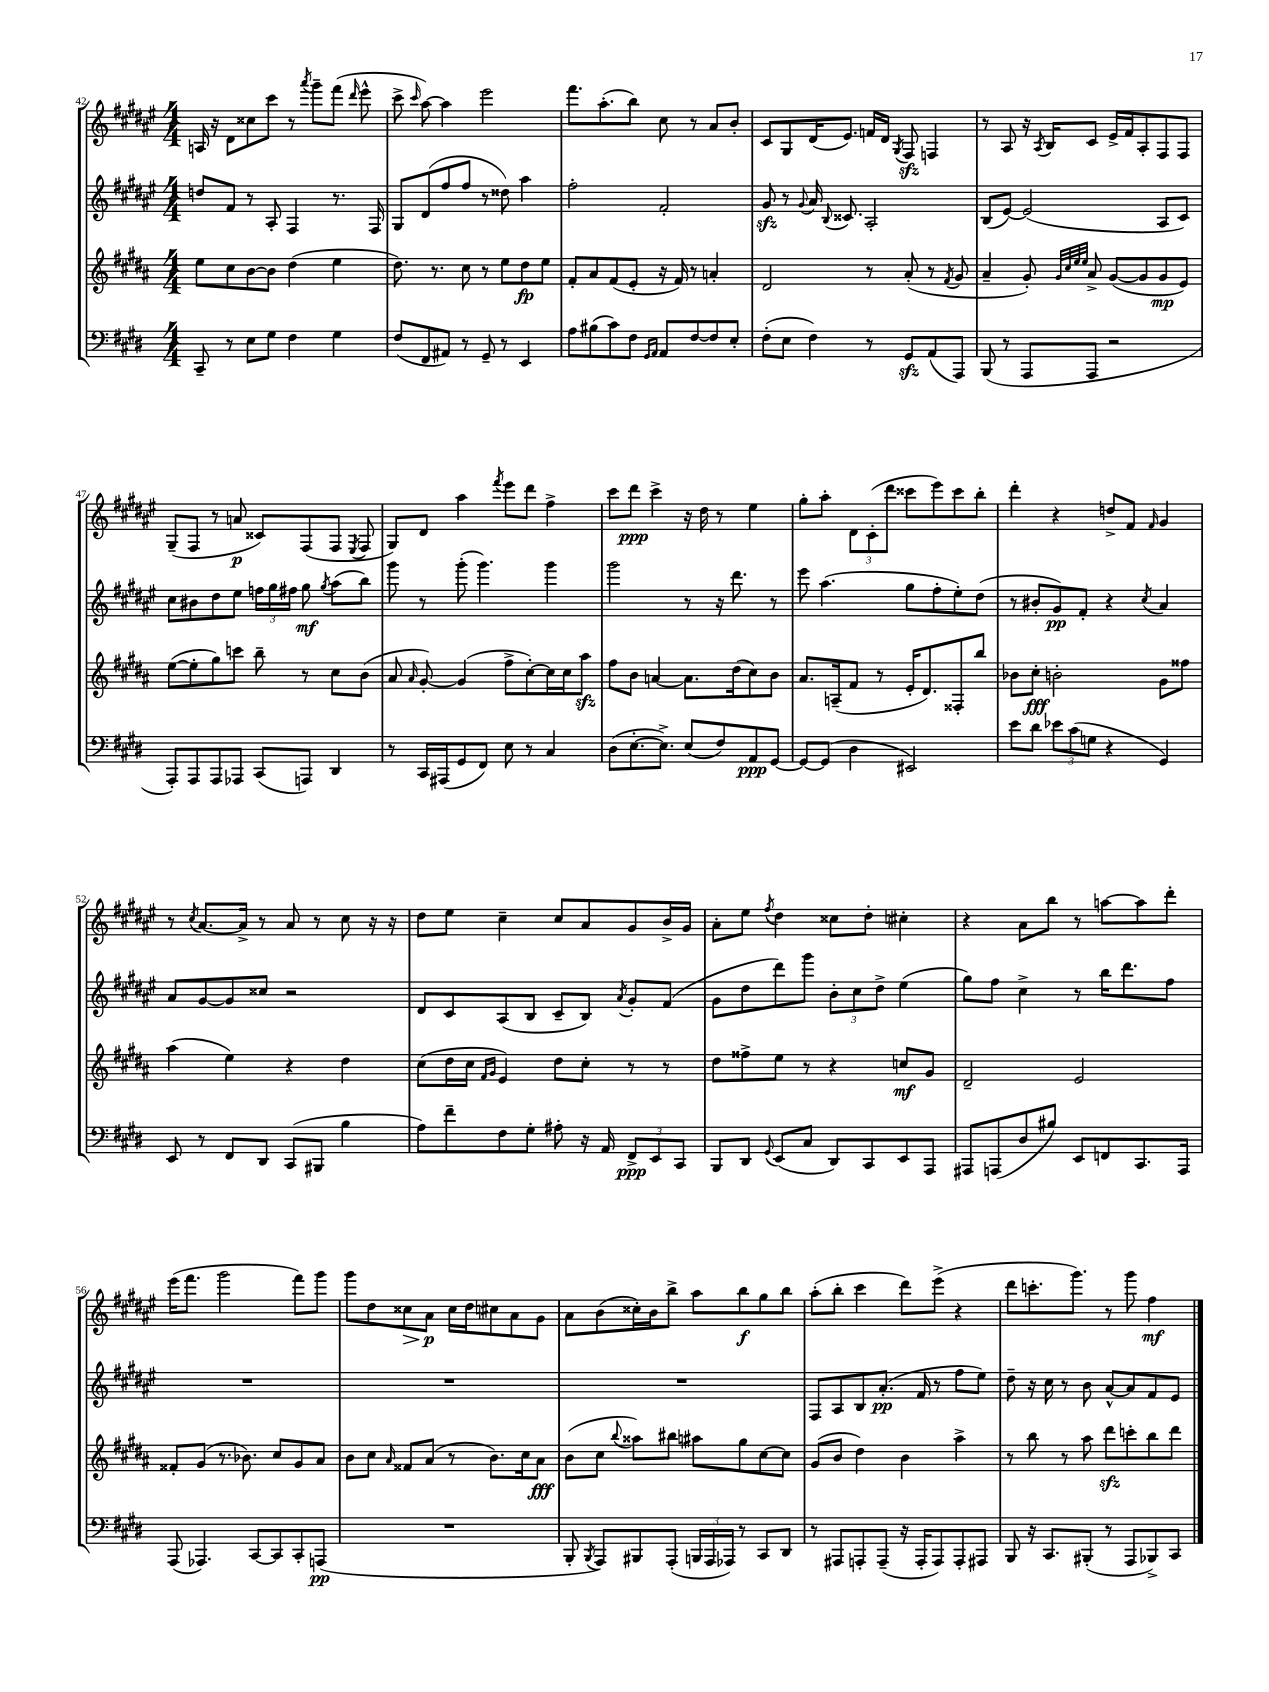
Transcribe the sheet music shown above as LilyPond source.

<<
\new StaffGroup <<
\new Staff = "s0" {
    \clef treble \key fis \major \numericTimeSignature \time 4/4
    \autoBeamOff a16 r16 dis'8[ cisis''8 cis'''8] r8 \acciaccatura { ais'''8 } gis'''8[-- fis'''8]( \grace { dis'''16 } eis'''8-^ |
    cis'''8-> \grace { cis'''16 } ais''8~) ais''4 eis'''2 |
    fis'''8.[ ais''8.-.( b''8]) cis''8 r8 ais'8[ b'8]-. |
    cis'8[ gis8 dis'16( eis'8.]) f'16[ dis'16] \acciaccatura { gis8 } fis8\sfz f4 |
    r8 ais8 r16 \acciaccatura { ais8 } b16[ cis'8] eis'16[-> fis'16 ais8-. fis8 fis8] |
    gis8[--( fis8] r8 a'8\p cisis'8[) fis8( fis8] \acciaccatura { eis8 } fis8 |
    gis8[) dis'8] ais''4 \acciaccatura { fis'''8 } eis'''8[ dis'''8] fis''4-> |
    cis'''8[ dis'''8]\ppp cis'''4-> r16 dis''16 r8 eis''4 |
    gis''8[-. ais''8]-. \tuplet 3/2 { dis'8[ cis'8-.( dis'''8] } cisis'''8[ eis'''8) cisis'''8 b''8]-. |
    dis'''4-. r4 d''8[-> fis'8] \grace { fis'16 } gis'4 |
    r8 \acciaccatura { cis''8 } ais'8.[~ ais'16]-> r8 ais'8 r8 cis''8 r16 r16 |
    dis''8[ eis''8] cis''4-- cis''8[ ais'8 gis'8 b'16-> gis'16] |
    ais'8[-. eis''8] \acciaccatura { fis''8 } dis''4 cisis''8[ dis''8]-. cis''4-. |
    r4 ais'8[ b''8] r8 a''8[~ a''8 dis'''8]-. |
    eis'''16[( fis'''8.] gis'''2 fis'''8[) gis'''8] |
    gis'''8[ dis''8 cisis''8\> ais'8]\p\! cisis''16[ dis''16 cis''8 ais'8 gis'8] |
    ais'8[ b'8( cisis''16-.) b'16 b''8]-> ais''8[ b''8\f gis''8 b''8] |
    ais''8[-.( b''8]-. cis'''4 dis'''8[) eis'''8]->( r4 |
    dis'''8[ c'''8.-. gis'''8.]) r8 gis'''8 fis''4\mf \bar "|." |
}
\new Staff = "s1" {
    \clef treble \key fis \major \numericTimeSignature \time 4/4
    \autoBeamOff d''8[ fis'8] r8 ais8-. fis4 r8. fis16 |
    gis8[ dis'8( fis''8 fis''8] r8 disis''8) ais''4 |
    fis''2-. fis'2-. |
    gis'8\sfz r8 \appoggiatura { gis'8 } ais'16 \appoggiatura { b8 } cisis'8. ais2-. |
    b8[( eis'8]~) eis'2( ais8[ cis'8]) |
    cis''8[ bis'8 dis''8 eis''8] \tuplet 3/2 { f''16[ gis''16 fis''16] } gis''8\mf \acciaccatura { gis''8 } ais''8[( b''8]) |
    gis'''8 r8 gis'''8-.( gis'''4.) gis'''4 |
    gis'''2 r8 r16 dis'''8. r8 |
    eis'''8 ais''4.( gis''8[ fis''8-. eis''8-.) dis''8]( |
    r8 bis'8[-. gis'8\pp) fis'8]-. r4 \acciaccatura { cis''8 } ais'4 |
    ais'8[ gis'8~ gis'8 cisis''8] r2 |
    dis'8[ cis'8 ais8( b8] cis'8[-- b8]) \acciaccatura { ais'8 } gis'8[-. fis'8]( |
    gis'8[ dis''8 dis'''8) gis'''8] \tuplet 3/2 { b'8[-. cis''8 dis''8]-> } eis''4( |
    gis''8[) fis''8] cis''4-> r8 b''16[ dis'''8. fis''8] |
    R1 |
    R1 |
    R1 |
    fis8[ ais8 b8 ais'8.]-.\pp( fis'16 r8 fis''8[ eis''8]) |
    dis''8-- r16 cis''16 r8 b'8 ais'8[~-^ ais'8 fis'8 eis'8] \bar "|." |
}
\new Staff = "s2" {
    \clef treble \key b \major \numericTimeSignature \time 4/4
    \autoBeamOff e''8[ cis''8 b'8~ b'8] dis''4( e''4 |
    dis''8.) r8. cis''8 r8 e''8[ dis''8\fp e''8] |
    fis'8[-. ais'8 fis'8( e'8]-. r16 fis'16) r8 a'4-. |
    dis'2 r8 ais'8-.( r8 \acciaccatura { fis'8 } gis'8 |
    ais'4-- gis'8-.) \grace { gis'32[ cis''32 e''32 e''32] } ais'8-> gis'8[~( gis'8 gis'8\mp e'8]) |
    e''8[~( e''8-. gis''8) c'''8] b''8-- r8 cis''8[ b'8]( |
    ais'8 \grace { ais'16 } gis'8~-.) gis'4( fis''8[-> cis''8~-.) cis''16 cis''16 ais''8]\sfz |
    fis''8[ b'8] a'4~ a'8.[ dis''16( cis''8) b'8] |
    ais'8.[ a16--( fis'8] r8 e'16[-. dis'8.) fisis8-. b''8] |
    bes'8[ cis''8]-.\fff b'2-. gis'8[ fisis''8] |
    ais''4( e''4) r4 dis''4 |
    cis''8[( dis''16 cis''16] \grace { fis'16[ gis'16] } e'4) dis''8[ cis''8]-. r8 r8 |
    dis''8[ fisis''8-> e''8] r8 r4 c''8[\mf gis'8] |
    dis'2-- e'2 |
    fisis'8[-. gis'8]( r8. bes'8.) cis''8[ gis'8 ais'8] |
    b'8[ cis''8] \grace { ais'16 } fisis'8[ ais'8]( r8 b'8.[) cis''16 ais'8]\fff |
    b'8[( cis''8] \appoggiatura { b''8 } aisis''8[) bis''8] ais''8[ gis''8 cis''8~ cis''8] |
    gis'8[( b'8] dis''4) b'4 ais''4-> |
    r8 b''8 r8 ais''8 dis'''8[\sfz c'''8-. b''8 dis'''8] \bar "|." |
}
\new Staff = "s3" {
    \clef bass \key e \major \numericTimeSignature \time 4/4
    \autoBeamOff cis,8-- r8 e8[ gis8] fis4 gis4 |
    fis8[( fis,8 ais,8]) r8 gis,8-- r8 e,4 |
    a8[ bis8( cis'8) fis8] \grace { gis,16[ a,16] } a,8[ fis8~ fis8 e8]-. |
    fis8[-.( e8] fis4) r8 gis,8[\sfz a,8( a,,8]) |
    b,,8( r8 a,,8[ a,,8] r2 |
    a,,8[-.) a,,8 a,,8 aes,,8] cis,8[( a,,8]) dis,4 |
    r8 cis,16[ ais,,16( gis,8 fis,8]) e8 r8 cis4 |
    dis8[( e8.~-. e8.]->) e8[( fis8) a,8\ppp gis,8]~ |
    gis,8[~ gis,8]( dis4 eis,2) |
    e'8[ dis'8] \tuplet 3/2 { ees'8[ cis'8( g8] } r4 gis,4) |
    e,8 r8 fis,8[ dis,8] cis,8[( bis,,8] b4 |
    a8[) fis'8-- fis8 gis8]-. ais8-. r16 a,16 \tuplet 3/2 { fis,8[->\ppp e,8 cis,8] } |
    b,,8[ dis,8] \appoggiatura { gis,8 } e,8[( cis8] dis,8[) cis,8 e,8 a,,8] |
    ais,,8[ a,,8( dis8 bis8]) e,8[ f,8 cis,8. a,,16] |
    a,,8( aes,,4.) cis,8[~ cis,8 cis,8-. a,,8]\pp( |
    R1 |
    b,,8-. \acciaccatura { b,,8 } a,,8[) bis,,8 a,,8]-.( \tuplet 3/2 { b,,16[ a,,16 aes,,16]) } r8 cis,8[ dis,8] |
    r8 ais,,8[ a,,8-. a,,8]--( r16 a,,16[-. a,,8) a,,8-. ais,,8] |
    b,,8 r16 cis,8.[ bis,,8]-.( r8 a,,8[ bes,,8->) cis,8] \bar "|." |
}
>>
>>
\layout { \context { \Score currentBarNumber = #42 } }
